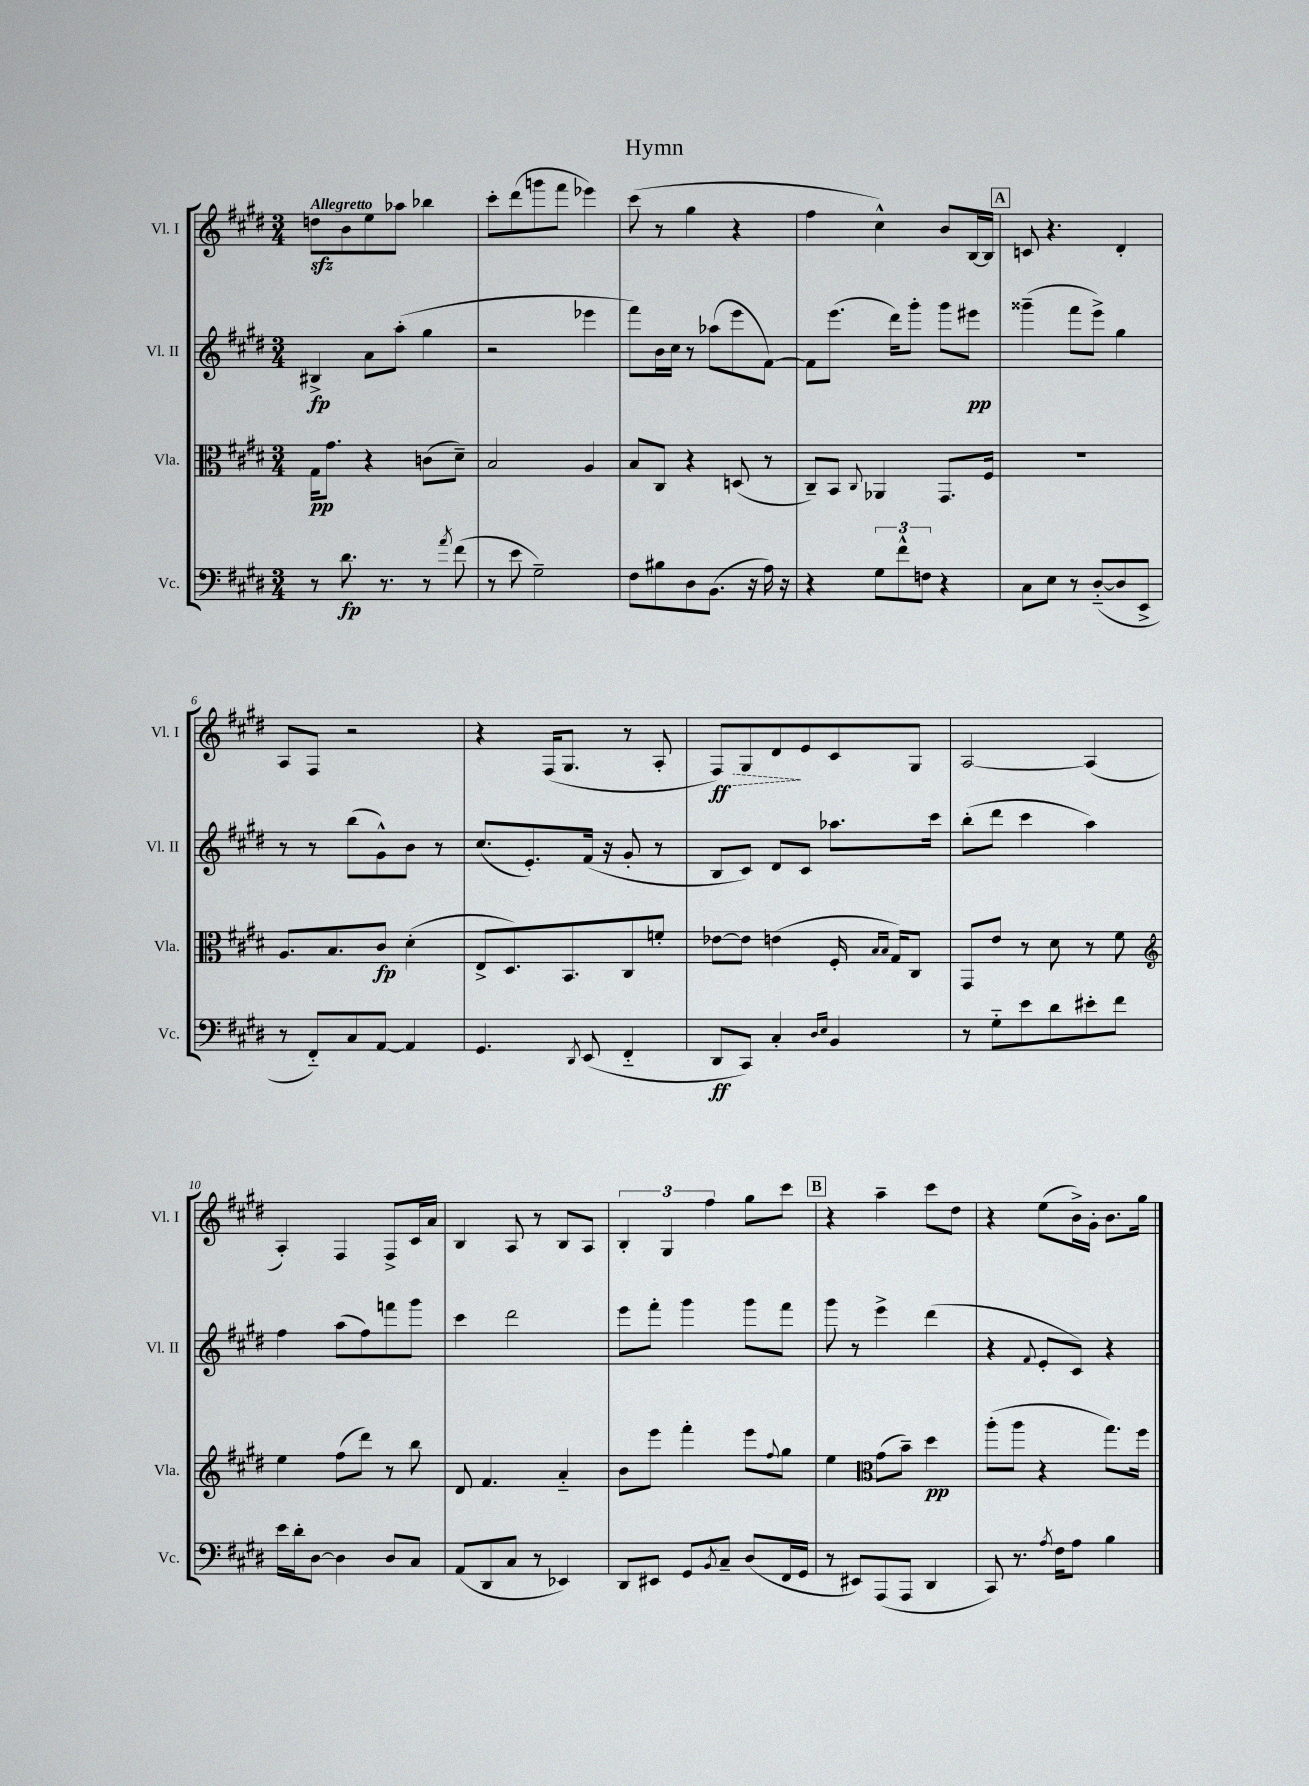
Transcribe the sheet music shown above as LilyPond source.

\header { title = "Hymn" }
<<
\new StaffGroup <<
\new Staff = "s0" \with { instrumentName = "Vl. I" shortInstrumentName = "Vl. I" } {
    \clef treble \key e \major \numericTimeSignature \time 3/4 \tempo "Allegretto"
    d''8\sfz b'8 e''8 aes''8 bes''4 |
    cis'''8-. dis'''8( g'''8 fis'''8 ees'''4) |
    cis'''8( r8 gis''4 r4 |
    fis''4 cis''4-^) b'8 b16~ b16 |
    \mark \markup { \box "A" } c'8 r4. dis'4-. |
    a8 fis8 r2 |
    r4 fis16( gis8. r8 a8-. |
    \once \override Hairpin.style = #'dashed-line fis8\ff\>) gis8 dis'8\! e'8 cis'8 gis8 |
    a2~ a4( |
    a4-.) fis4 fis8-> cis'16 a'16 |
    b4 a8 r8 b8 a8 |
    \tuplet 3/2 { b4-. gis4 fis''4 } gis''8 cis'''8 |
    \mark \markup { \box "B" } r4 a''4-- cis'''8 dis''8 |
    r4 e''8( b'16->) gis'16-. b'8. gis''16 \bar "|." |
}
\new Staff = "s1" \with { instrumentName = "Vl. II" shortInstrumentName = "Vl. II" } {
    \clef treble \key e \major \numericTimeSignature \time 3/4
    bis4->\fp a'8 a''8-.( gis''4 |
    r2 ees'''4 |
    fis'''8) b'16 cis''16 r8 aes''8( e'''8 fis'8~) |
    fis'8 e'''8.( dis'''16) gis'''8-. gis'''8 eis'''8\pp |
    \mark \markup { \box "A" } gisis'''4--( fis'''8 e'''8->) gis''4 |
    r8 r8 b''8( gis'8-^) b'8 r8 |
    cis''8.( e'8.-.) fis'16( r16 gis'8-. r8 |
    b8 cis'8) dis'8 cis'8 aes''8. cis'''16 |
    b''8-.( dis'''8 cis'''4 a''4) |
    fis''4 a''8( fis''8) f'''8 gis'''8 |
    cis'''4 dis'''2 |
    e'''8 fis'''8-. gis'''4 gis'''8 fis'''8 |
    \mark \markup { \box "B" } gis'''8 r8 e'''4-> dis'''4( |
    r4 \appoggiatura { fis'8 } e'8-. cis'8) r4 \bar "|." |
}
\new Staff = "s2" \with { instrumentName = "Vla." shortInstrumentName = "Vla." } {
    \clef alto \key e \major \numericTimeSignature \time 3/4
    gis16\pp gis'8. r4 c'8( dis'8--) |
    b2 a4 |
    b8 cis8 r4 d8( r8 |
    cis8--) b,8 \appoggiatura { cis8 } aes,4 gis,8. fis16 |
    \mark \markup { \box "A" } R2. |
    a8. b8. cis'8\fp dis'4-.( |
    e8-> dis8.) b,8. cis8 f'8-. |
    ees'8~ ees'8 e'4( fis16-. \grace { b16 b16 } gis16) cis8 |
    gis,8 e'8 r8 dis'8 r8 fis'8 |
    \clef treble e''4 fis''8( dis'''8) r8 b''8 |
    dis'8 fis'4. a'4-_ |
    b'8 e'''8 fis'''4-. e'''8 \appoggiatura { fis''8 } gis''8 |
    \mark \markup { \box "B" } e''4 \clef alto gis'8( b'8--) dis''4\pp |
    a''8-.( a''8 r4 gis''8.) fis''16 \bar "|." |
}
\new Staff = "s3" \with { instrumentName = "Vc." shortInstrumentName = "Vc." } {
    \clef bass \key e \major \numericTimeSignature \time 3/4
    r8 dis'8.\fp r8. r8 \acciaccatura { a'8 } fis'8( |
    r8 e'8 gis2--) |
    fis8 bis8 dis8 b,8.( r16 a16) r16 |
    r4 \tuplet 3/2 { gis8 fis'8-^ f8 } r4 |
    \mark \markup { \box "A" } cis8 e8 r8 dis8~-_( dis8 e,8-> |
    r8 fis,8-_) cis8 a,8~ a,4 |
    gis,4. \acciaccatura { dis,8 } e,8( fis,4-_ |
    dis,8\ff cis,8) cis4-. \grace { dis16 e16 } b,4 |
    r8 gis8-_ e'8 dis'8 eis'8-. fis'8 |
    e'16 dis'16-. dis8~ dis4 dis8 cis8 |
    a,8( dis,8 cis8 r8 ees,4) |
    dis,8 eis,8 gis,8 \acciaccatura { b,8 } cis8-- dis8( fis,16 gis,16 |
    \mark \markup { \box "B" } r8 eis,8) a,,8( a,,8 dis,4 |
    cis,8) r8. \acciaccatura { a8 } fis16 a8 b4 \bar "|." |
}
>>
>>
